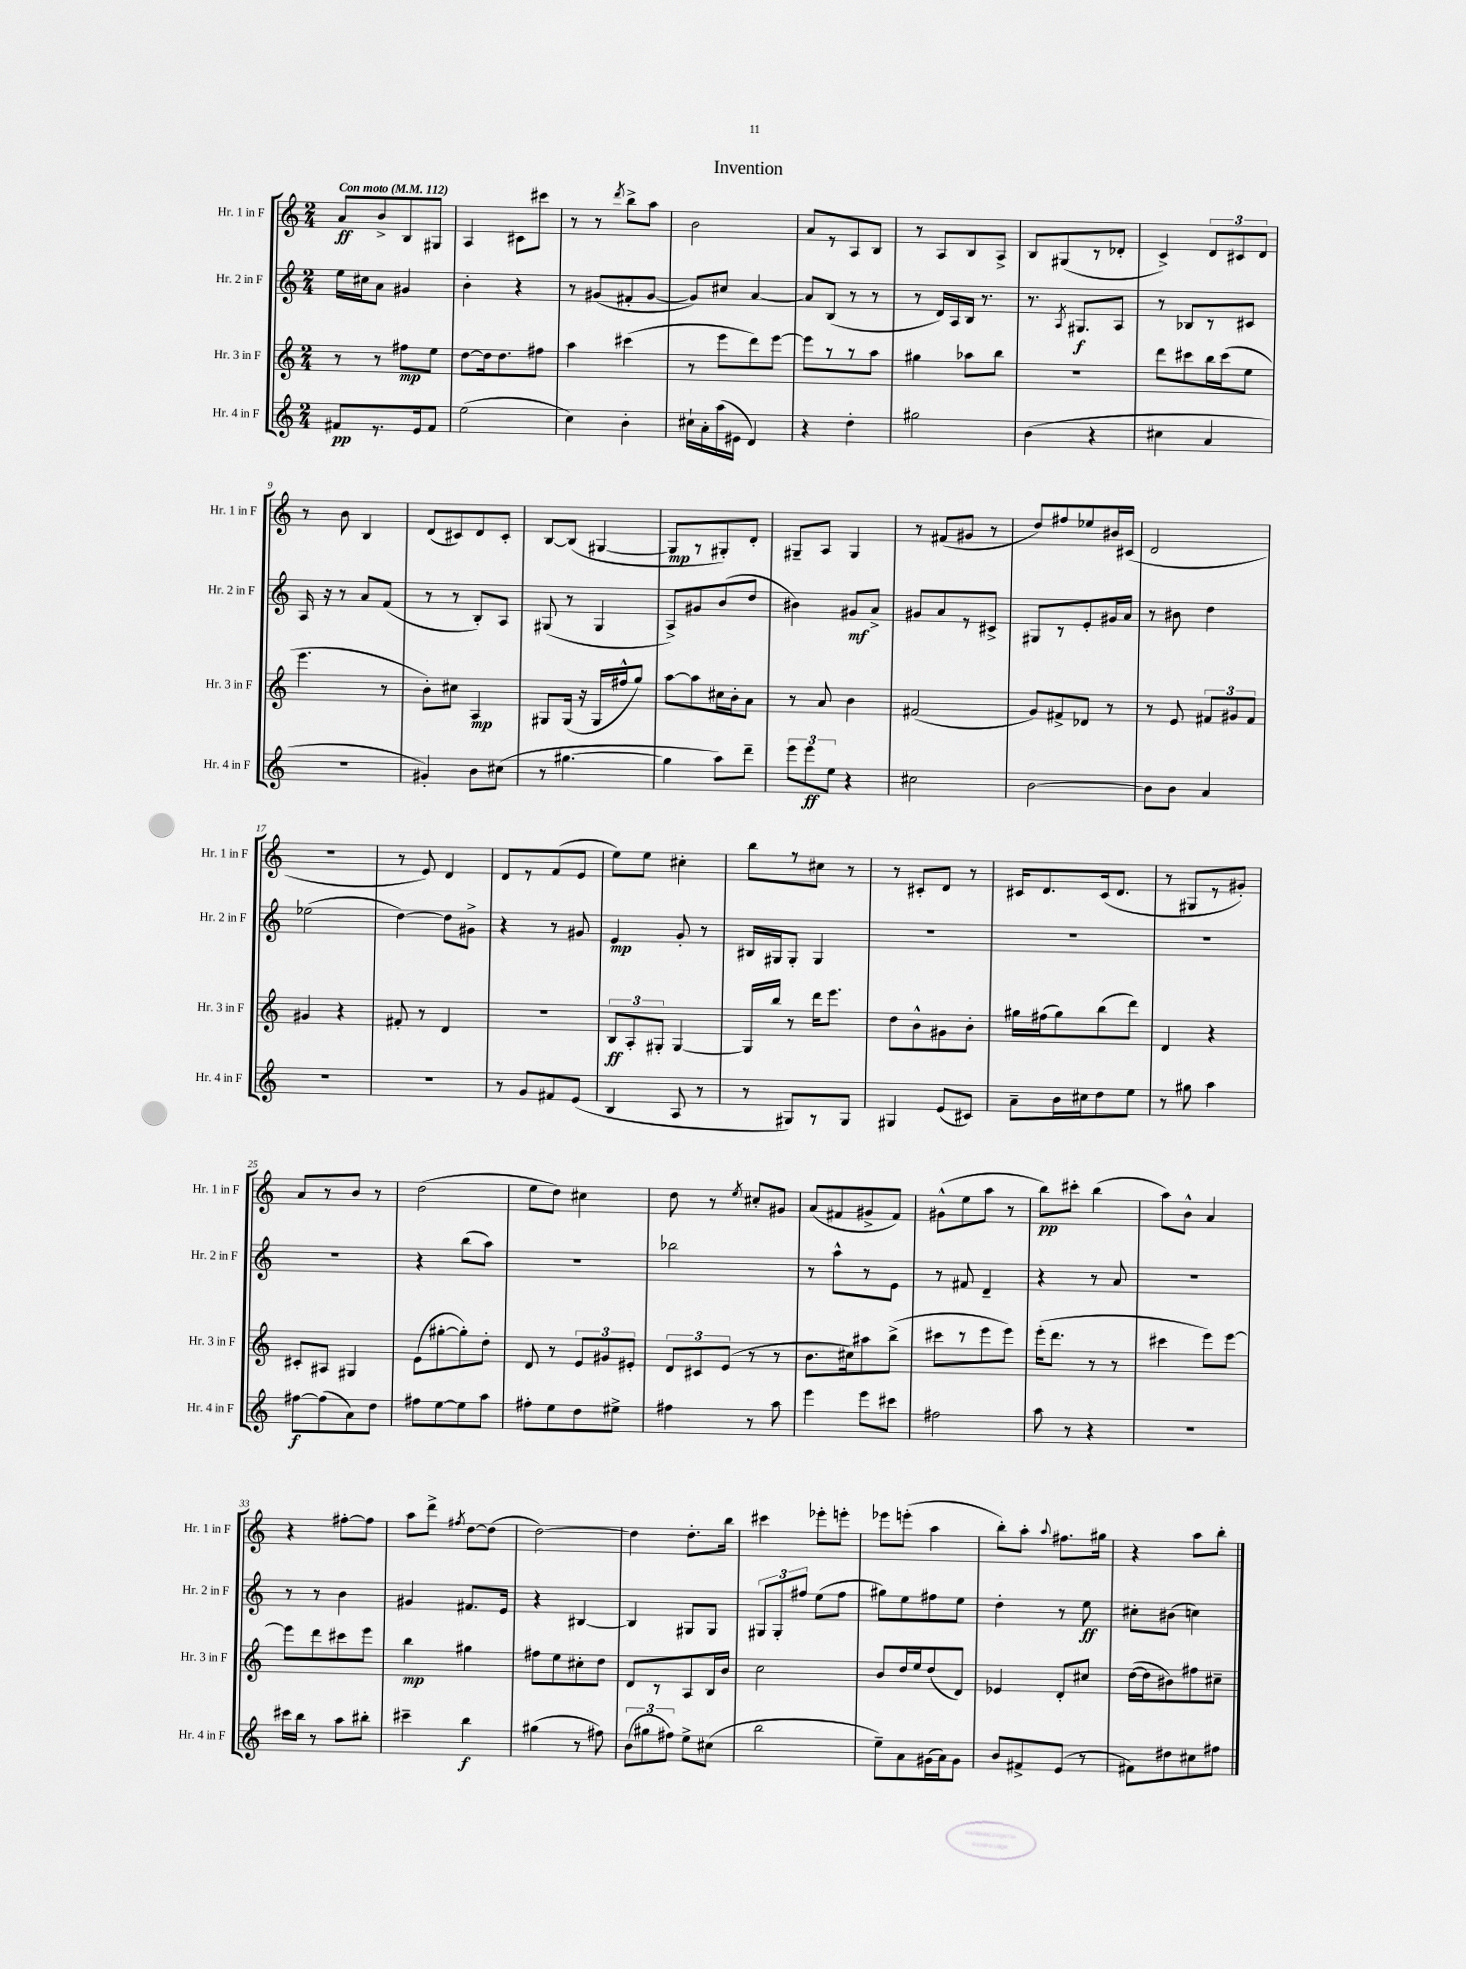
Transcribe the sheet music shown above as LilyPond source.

\header { title = "Invention" }
<<
\new StaffGroup <<
\new Staff = "s0" \with { instrumentName = "Hr. 1 in F" shortInstrumentName = "Hr. 1 in F" } {
    \clef treble \key c \major \numericTimeSignature \time 2/4 \tempo "Con moto" 4 = 112
    \autoBeamOff a'8[\ff b'8-> b8 gis8] |
    a4 cis'8[ cis'''8] |
    r8 r8 \acciaccatura { d'''8 } b''8[-> a''8] |
    b'2 |
    a'8[ r8 a8 b8] |
    r8 a8[ b8 a8]-> |
    b8[ gis8( r8 des'8]-. |
    c'4->) \tuplet 3/2 { d'8[ cis'8 d'8] } |
    r8 b'8 b4 |
    d'8[( cis'8) d'8 cis'8]-. |
    b8[~ b8]( gis4~ |
    gis8[\mp r8 gis8-.) d'8]-. |
    gis8[-- a8] gis4 |
    r8 fis'8[( gis'8] r8 |
    d''8[) fis''8 ees''8 bis'16 cis'16]( |
    d'2 |
    r2 |
    r8 e'8) d'4 |
    d'8[ r8 f'8( e'8] |
    e''8[) e''8] cis''4-. |
    b''8[ r8 cis''8] r8 |
    r8 cis'8[-. d'8] r8 |
    cis'16[ d'8. cis'16( d'8.] |
    r8 gis8[ r8 gis'8]-.) |
    a'8[ r8 b'8] r8 |
    d''2( |
    e''8[ d''8]) cis''4 |
    d''8 r8 \acciaccatura { e''8 } cis''8[-. gis'8] |
    a'8[( fis'8 gis'8-> fis'8]) |
    gis'8[-^( e''8 a''8] r8 |
    b''8[\pp) cis'''8]-. b''4( |
    a''8[) b'8]-^ a'4 |
    r4 fis''8[~-. fis''8] |
    a''8[ d'''8]-> \acciaccatura { fis''8 } d''8[~ d''8]( |
    d''2~) |
    d''4 d''8.[-. b''16] |
    cis'''4 ees'''8[-. e'''8]-. |
    ees'''8[ e'''8]-.( a''4 |
    b''8[-.) a''8]-. \appoggiatura { a''8 } fis''8.[ gis''16] |
    r4 a''8[ b''8]-. \bar "|." |
}
\new Staff = "s1" \with { instrumentName = "Hr. 2 in F" shortInstrumentName = "Hr. 2 in F" } {
    \clef treble \key c \major \numericTimeSignature \time 2/4
    \autoBeamOff e''16[ cis''16 a'8] gis'4 |
    b'4-. r4 |
    r8 gis'8[( fis'8-. gis'8]~ |
    gis'8[) cis''8] a'4~ |
    a'8[ b8]( r8 r8 |
    r8 d'16[) a16 b16] r8. |
    r8. \acciaccatura { a8 } gis8.[\f a8] |
    r8 bes8[ r8 cis'8] |
    a16 r16 r8 a'8[ f'8]( |
    r8 r8 b8[-.) a8] |
    gis8( r8 gis4 |
    a8[->) gis'8 b'8( d''8] |
    bis'4) gis'8[\mf a'8]-> |
    gis'8[ a'8 r8 cis'8]-> |
    gis8[ r8 e'8-. gis'16 a'16] |
    r8 bis'8 d''4 |
    ees''2( |
    d''4~) d''8[ gis'8]-> |
    r4 r8 gis'8 |
    e'4\mp g'8-. r8 |
    bis16[ gis16 gis8]-. gis4 |
    R2 |
    R2 |
    R2 |
    R2 |
    r4 b''8[( a''8]) |
    R2 |
    bes''2 |
    r8 a''8[-^ r8 e'8] |
    r8 fis'8 d'4-- |
    r4 r8 a'8 |
    R2 |
    r8 r8 b'4 |
    gis'4 fis'8.[ e'16] |
    r4 bis4~ |
    bis4 gis8[ gis8] |
    \tuplet 3/2 { gis8[ gis8-. fis''8] } e''8[( fis''8] |
    gis''8[) e''8 fis''8 e''8] |
    d''4-. r8 e''8\ff |
    cis''8[-. bis'8]( c''4) \bar "|." |
}
\new Staff = "s2" \with { instrumentName = "Hr. 3 in F" shortInstrumentName = "Hr. 3 in F" } {
    \clef treble \key c \major \numericTimeSignature \time 2/4
    \autoBeamOff r8 r8 fis''8[\mp e''8] |
    d''8[~ d''16 d''8. fis''8] |
    a''4 cis'''4( |
    r8 e'''8[ d'''8) e'''8]~ |
    e'''8[ r8 r8 a''8] |
    gis''4 aes''8[ b''8] |
    r2 |
    d'''8[ cis'''8 b''16 cis'''16( e''8] |
    e'''4. r8 |
    b'8[-.) cis''8] a4\mp |
    gis8[ gis16]( r16 gis16[ fis''16-^ g''8]) |
    a''8[~ a''8 cis''16 b'16-. a'8] |
    r8 a'8 b'4 |
    fis'2( |
    g'8[) fis'8-> des'8] r8 |
    r8 e'8 \tuplet 3/2 { fis'8[ gis'8 fis'8] } |
    gis'4 r4 |
    fis'8-. r8 d'4 |
    R2 |
    \tuplet 3/2 { b8[\ff a8-. gis8]-. } gis4~ |
    gis16[ b''16] r8 d'''16[ e'''8.] |
    d''8[ b'8-^ gis'8 b'8]-. |
    gis''16[ fis''16( gis''8) b''8( d'''8]) |
    d'4 r4 |
    cis'8[-. ais8] gis4 |
    e'8[( gis''8~-. gis''8-.) d''8]-. |
    d'8 r8 \tuplet 3/2 { e'8[ gis'8 eis'8]-. } |
    \tuplet 3/2 { d'8[ cis'8 e'8]( } r8 r8 |
    b'8.[ cis''16) ais''8 b''8]->( |
    cis'''8[ r8 e'''8 e'''8]) |
    e'''16[-.( d'''8.] r8 r8 |
    cis'''4 e'''8[) e'''8]~ |
    e'''8[ d'''8 cis'''8 e'''8] |
    b''4\mp gis''4 |
    fis''8[ e''8 cis''8-. d''8] |
    d'8[ r8 a8 b16 b'16] |
    c''2 |
    b'8[ d''16 e''16 d''8( d'8]) |
    ees'4 d'8[-. cis''8] |
    d''16[~( d''16 bis'8) fis''8 cis''8]-- \bar "|." |
}
\new Staff = "s3" \with { instrumentName = "Hr. 4 in F" shortInstrumentName = "Hr. 4 in F" } {
    \clef treble \key c \major \numericTimeSignature \time 2/4
    \autoBeamOff fis'8[\pp r8. e'16 fis'8] |
    e''2( |
    c''4) b'4-. |
    cis''16[-! a'16-. a''16( eis'16] d'4) |
    r4 d''4-. |
    gis''2 |
    b'4( r4 |
    cis''4 a'4 |
    r2 |
    gis'4-.) b'8[ cis''8]( |
    r8 gis''4.~ |
    gis''4 a''8[) d'''8]-- |
    \tuplet 3/2 { e'''8[ e'''8\ff e''8] } r4 |
    cis''2 |
    b'2~ |
    b'8[ b'8] a'4 |
    R2 |
    R2 |
    r8 g'8[ fis'8 e'8]( |
    b4 a8 r8 |
    r8 gis8[) r8 gis8] |
    gis4 e'8[( cis'8]) |
    a'8[-- b'16 cis''16 d''8 e''8] |
    r8 gis''8 a''4 |
    fis''8[~\f fis''8( a'8) d''8] |
    fis''8[ e''8~ e''8 a''8] |
    fis''8[-. e''8 d''8 eis''8]-> |
    fis''4 r8 a''8 |
    e'''4 e'''8[ cis'''8] |
    fis''2 |
    a''8 r8 r4 |
    r2 |
    cis'''16[ b''16] r8 a''8[ bis''8]-. |
    cis'''4-- b''4\f |
    gis''4( r8 fis''8) |
    \tuplet 3/2 { b'8[( gis''8 fis''8]) } e''8[-> cis''8]( |
    b''2 |
    e''8[--) a'8 gis'16( a'16) gis'8] |
    b'8[ fis'8-> e'8]( r8 |
    fis'8[) dis''8 cis''8 fis''8] \bar "|." |
}
>>
>>
